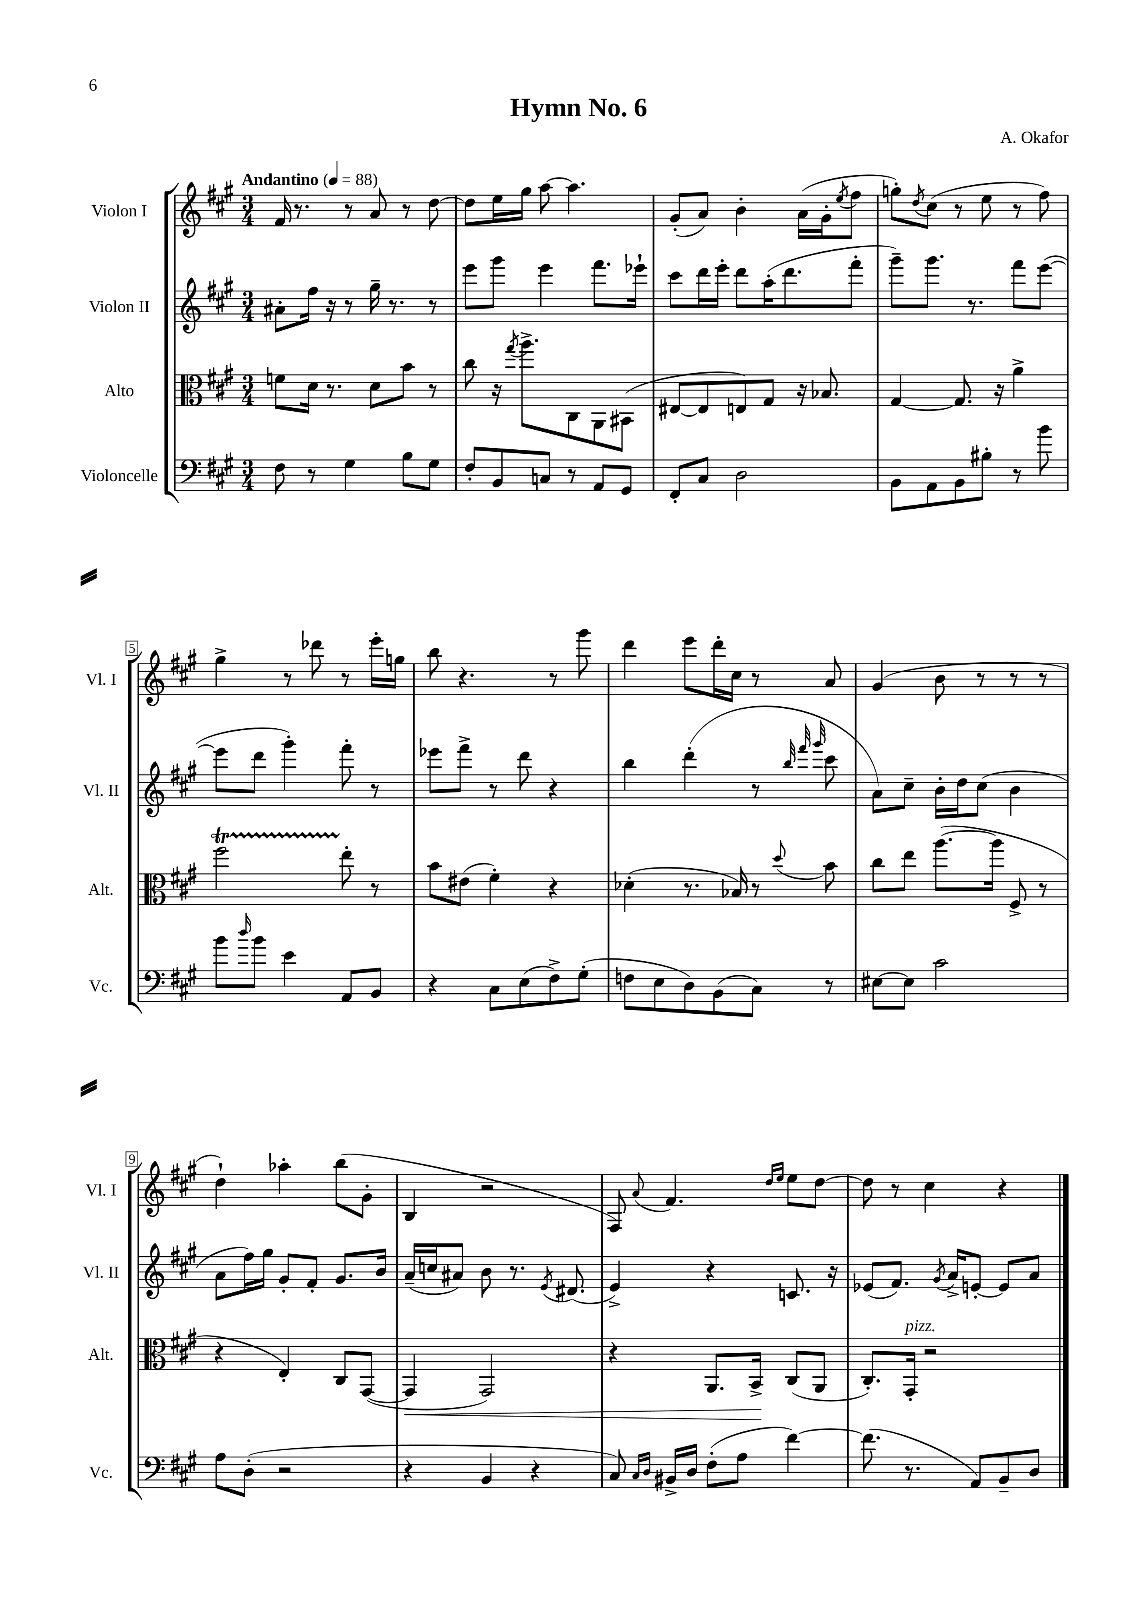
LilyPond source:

\header { title = "Hymn No. 6" composer = "A. Okafor" }
<<
\new StaffGroup <<
\new Staff = "s0" \with { instrumentName = "Violon I" shortInstrumentName = "Vl. I" } {
    \clef treble \key a \major \numericTimeSignature \time 3/4 \tempo "Andantino" 4 = 88
    fis'16 r8. r8 a'8 r8 d''8~ |
    d''8 e''16 gis''16 a''8~ a''4. |
    gis'8-.( a'8) b'4-. a'16( gis'16-. \acciaccatura { e''8 } fis''8 |
    g''8-.) \acciaccatura { d''8 } cis''8( r8 e''8 r8 fis''8) |
    gis''4-> r8 des'''8 r8 e'''16-. g''16 |
    b''8 r4. r8 gis'''8 |
    d'''4 e'''8 d'''16-. cis''16 r8 a'8 |
    gis'4( b'8 r8 r8 r8 |
    d''4-!) aes''4-. b''8( gis'8-. |
    b4 r2 |
    fis8) \appoggiatura { a'8 } fis'4. \grace { d''16 e''16 } e''8 d''8~ |
    d''8 r8 cis''4 r4 \bar "|." |
}
\new Staff = "s1" \with { instrumentName = "Violon II" shortInstrumentName = "Vl. II" } {
    \clef treble \key a \major \numericTimeSignature \time 3/4
    ais'8-. fis''16 r16 r8 gis''16-- r8. r8 |
    e'''8 gis'''8 e'''4 fis'''8. ees'''16-! |
    cis'''8 d'''16 e'''16-. d'''8 a''16-.( d'''8. fis'''8-. |
    gis'''8--) gis'''8. r8. fis'''8 e'''8~( |
    e'''8 d'''8 gis'''4-.) fis'''8-. r8 |
    ees'''8 fis'''8-> r8 d'''8 r4 |
    b''4 d'''4-.( r8 \grace { b''32 fis'''32 gis'''32 } cis'''8 |
    a'8) cis''8-- b'16-. d''16 cis''8( b'4 |
    a'8 fis''16) gis''16 gis'8-. fis'8-. gis'8. b'16 |
    a'16--( c''16 ais'8) b'8 r8. \acciaccatura { e'8 } dis'8.( |
    e'4->) r4 c'8. r16 |
    ees'8( fis'8.) \acciaccatura { gis'8 } a'16-> e'8~-. e'8 a'8 \bar "|." |
}
\new Staff = "s2" \with { instrumentName = "Alto" shortInstrumentName = "Alt." } {
    \clef alto \key a \major \numericTimeSignature \time 3/4
    f'8 d'16 r8. d'8 b'8 r8 |
    cis''8 r16 \acciaccatura { gis''8 } a''8.-> cis8 a,8 bis,8( |
    eis8~ eis8 e8) gis8 r16 bes8. |
    gis4~ gis8. r16 a'4-> |
    fis''2\startTrillSpan e''8-.\stopTrillSpan r8 |
    b'8 eis'8( fis'4-.) r4 |
    des'4-.( r8. bes16) r8 \appoggiatura { d''8 } b'8 |
    cis''8 e''8 a''8.~( a''16 fis8-> r8 |
    r4 e4-.) cis8 gis,8~( |
    gis,4\< gis,2) |
    r4 a,8. b,16->\! cis8( a,8 |
    cis8.-.) gis,16-.^\markup { \italic "pizz." } r2 \bar "|." |
}
\new Staff = "s3" \with { instrumentName = "Violoncelle" shortInstrumentName = "Vc." } {
    \clef bass \key a \major \numericTimeSignature \time 3/4
    fis8 r8 gis4 b8 gis8 |
    fis8-. b,8 c8 r8 a,8 gis,8 |
    fis,8-. cis8 d2 |
    b,8 a,8 b,8 bis8-. r8 b'8 |
    b'8 \grace { d''16 } b'8 e'4 a,8 b,8 |
    r4 cis8 e8( fis8->) gis8-.( |
    f8 e8 d8) b,8( cis8) r8 |
    eis8~ eis8 cis'2 |
    a8 d8-.( r2 |
    r4 b,4 r4 |
    cis8) \grace { cis16 d16 } bis,16-> d16 fis8-.( a8 fis'4~) |
    fis'8.( r8. a,8) b,8-- d8 \bar "|." |
}
>>
>>
\layout { \context { \Score \override BarNumber.stencil = #(make-stencil-boxer 0.1 0.3 ly:text-interface::print) } }
